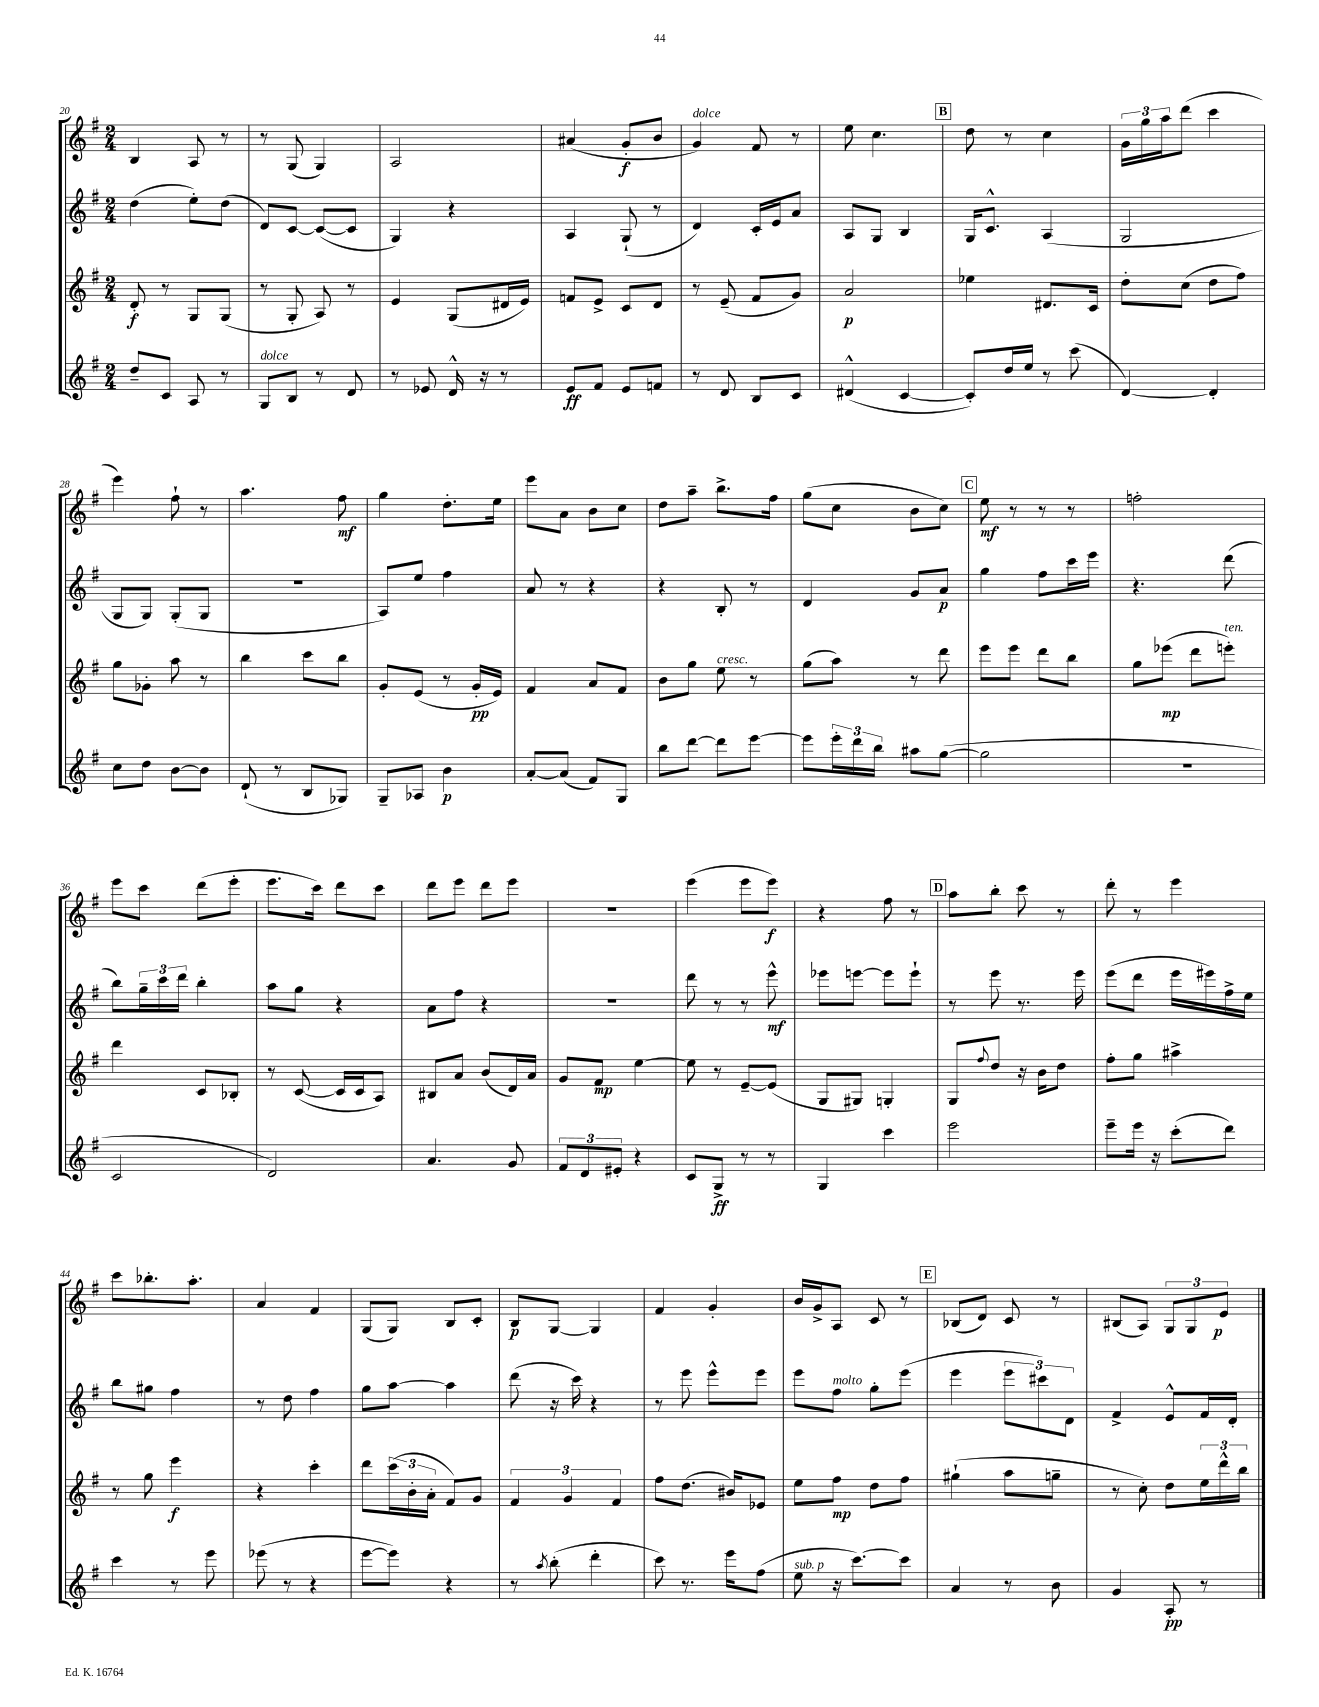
<<
\new StaffGroup <<
\new Staff = "s0" {
    \clef treble \key g \major \numericTimeSignature \time 2/4
    b4 a8 r8 |
    r8 g8( g4) |
    a2 |
    ais'4( g'8-.\f b'8 |
    g'4^\markup { \italic "dolce" }) fis'8 r8 |
    e''8 c''4. |
    \mark \markup { \box "B" } d''8 r8 c''4 |
    \tuplet 3/2 { g'16 g''16 a''16 } d'''8( c'''4 |
    e'''4) fis''8-! r8 |
    a''4. fis''8\mf |
    g''4 d''8.-. e''16 |
    e'''8 a'8 b'8 c''8 |
    d''8 a''8-- b''8.-> fis''16 |
    g''8( c''8 b'8 c''8) |
    \mark \markup { \box "C" } e''8\mf r8 r8 r8 |
    f''2-. |
    e'''8 c'''8 d'''8( e'''8-. |
    e'''8. c'''16) d'''8 c'''8 |
    d'''8 e'''8 d'''8 e'''8 |
    R2 |
    e'''4( e'''8 e'''8\f) |
    r4 fis''8 r8 |
    \mark \markup { \box "D" } a''8 b''8-. c'''8 r8 |
    d'''8-. r8 e'''4 |
    c'''8 bes''8.-. a''8.-. |
    a'4 fis'4 |
    g8( g8) b8 c'8-. |
    b8\p g8~ g4 |
    fis'4 g'4-. |
    b'16 g'16-> a8 c'8 r8 |
    \mark \markup { \box "E" } bes8( d'8) c'8 r8 |
    bis8( a8) \tuplet 3/2 { g8 g8 e'8\p } \bar "|." |
}
\new Staff = "s1" {
    \clef treble \key g \major \numericTimeSignature \time 2/4
    d''4( e''8-.) d''8( |
    d'8) c'8~ c'8~( c'8 |
    g4) r4 |
    a4 g8-!( r8 |
    d'4) c'16-. e'16 a'8 |
    a8 g8 b4 |
    \mark \markup { \box "B" } g16 c'8.-^ a4( |
    g2 |
    g8 g8) g8-.( g8 |
    R2 |
    a8) e''8 fis''4 |
    a'8 r8 r4 |
    r4 b8-. r8 |
    d'4 g'8 a'8\p |
    \mark \markup { \box "C" } g''4 fis''8 c'''16 e'''16 |
    r4. d'''8( |
    b''8) \tuplet 3/2 { g''16-- c'''16 d'''16 } b''4-. |
    a''8 g''8 r4 |
    a'8 fis''8 r4 |
    R2 |
    d'''8 r8 r8 e'''8-^\mf |
    ees'''8 e'''8~ e'''8 e'''8-! |
    \mark \markup { \box "D" } r8 e'''8 r8. e'''16 |
    e'''8( d'''8 e'''16 eis'''16) fis''16-> e''16 |
    b''8 gis''8 fis''4 |
    r8 d''8 fis''4 |
    g''8 a''8~ a''4 |
    d'''8( r16 c'''16) r4 |
    r8 e'''8 e'''8-^ e'''8 |
    e'''8 fis''8^\markup { \italic "molto" } g''8-. e'''8( |
    \mark \markup { \box "E" } e'''4 \tuplet 3/2 { e'''8 cis'''8) d'8 } |
    fis'4-> e'8-^ fis'16 d'16-. \bar "|." |
}
\new Staff = "s2" {
    \clef treble \key g \major \numericTimeSignature \time 2/4
    d'8-.\f r8 g8 g8( |
    r8 g8-. a8) r8 |
    e'4 g8( dis'16 e'16) |
    f'8 e'8-> c'8 d'8 |
    r8 e'8--( fis'8 g'8) |
    a'2\p |
    \mark \markup { \box "B" } ees''4 dis'8. c'16 |
    d''8-. c''8( d''8 fis''8) |
    g''8 ges'8-. a''8 r8 |
    b''4 c'''8 b''8 |
    g'8-. e'8( r8 g'16-.\pp e'16) |
    fis'4 a'8 fis'8 |
    b'8 g''8 e''8^\markup { \italic "cresc." } r8 |
    g''8( a''8) r8 d'''8 |
    \mark \markup { \box "C" } e'''8 e'''8 d'''8 b''8 |
    g''8 ees'''8\mp( d'''8 e'''8-.^\markup { \italic "ten." }) |
    d'''4 c'8 bes8-. |
    r8 c'8~( c'16 c'16 a8) |
    bis8 a'8 b'8( d'16) a'16 |
    g'8 fis'8\mp e''4~ |
    e''8 r8 e'8~-- e'8( |
    g8 gis8) g4-. |
    \mark \markup { \box "D" } g8 \appoggiatura { fis''8 } d''8 r16 b'16 d''8 |
    fis''8-. g''8 ais''4-> |
    r8 g''8 e'''4\f |
    r4 c'''4-. |
    d'''8 \tuplet 3/2 { c'''16( b'16-. a'16-. } fis'8) g'8 |
    \tuplet 3/2 { fis'4 g'4 fis'4 } |
    fis''8 d''8.( bis'16) ees'8 |
    e''8 fis''8\mp d''8 fis''8 |
    \mark \markup { \box "E" } gis''4-!( a''8 g''8-- |
    r8 c''8-.) d''8 \tuplet 3/2 { e''16 d'''16-^ b''16 } \bar "|." |
}
\new Staff = "s3" {
    \clef treble \key g \major \numericTimeSignature \time 2/4
    d''8-- c'8 a8 r8 |
    g8^\markup { \italic "dolce" } b8 r8 d'8 |
    r8 ees'8 d'16-^ r16 r8 |
    e'8\ff fis'8 e'8 f'8 |
    r8 d'8 b8 c'8 |
    dis'4-^( c'4~ |
    \mark \markup { \box "B" } c'8-.) d''16 e''16 r8 c'''8( |
    d'4~) d'4-. |
    c''8 d''8 b'8~ b'8 |
    d'8-!( r8 b8 ges8) |
    g8-- aes8 b'4\p |
    a'8~-. a'8( fis'8) g8 |
    b''8 d'''8~ d'''8 e'''8~ |
    e'''8 \tuplet 3/2 { e'''16-. d'''16 b''16 } ais''8 g''8~( |
    \mark \markup { \box "C" } g''2 |
    R2 |
    c'2 |
    d'2) |
    a'4. g'8 |
    \tuplet 3/2 { fis'8 d'8 eis'8-. } r4 |
    c'8 g8->\ff r8 r8 |
    g4 c'''4 |
    \mark \markup { \box "D" } e'''2 |
    e'''8-- e'''16 r16 c'''8-.( d'''8) |
    c'''4 r8 e'''8 |
    ees'''8( r8 r4 |
    e'''8~ e'''8) r4 |
    r8 \acciaccatura { a''8 } b''8-.( d'''4-. |
    c'''8) r8. e'''16 fis''8( |
    e''8^\markup { \italic "sub. p" } r16 c'''8.~) c'''8 |
    \mark \markup { \box "E" } a'4 r8 b'8 |
    g'4 a8-.\pp r8 \bar "|." |
}
>>
>>
\layout { \context { \Score currentBarNumber = #20 } }
